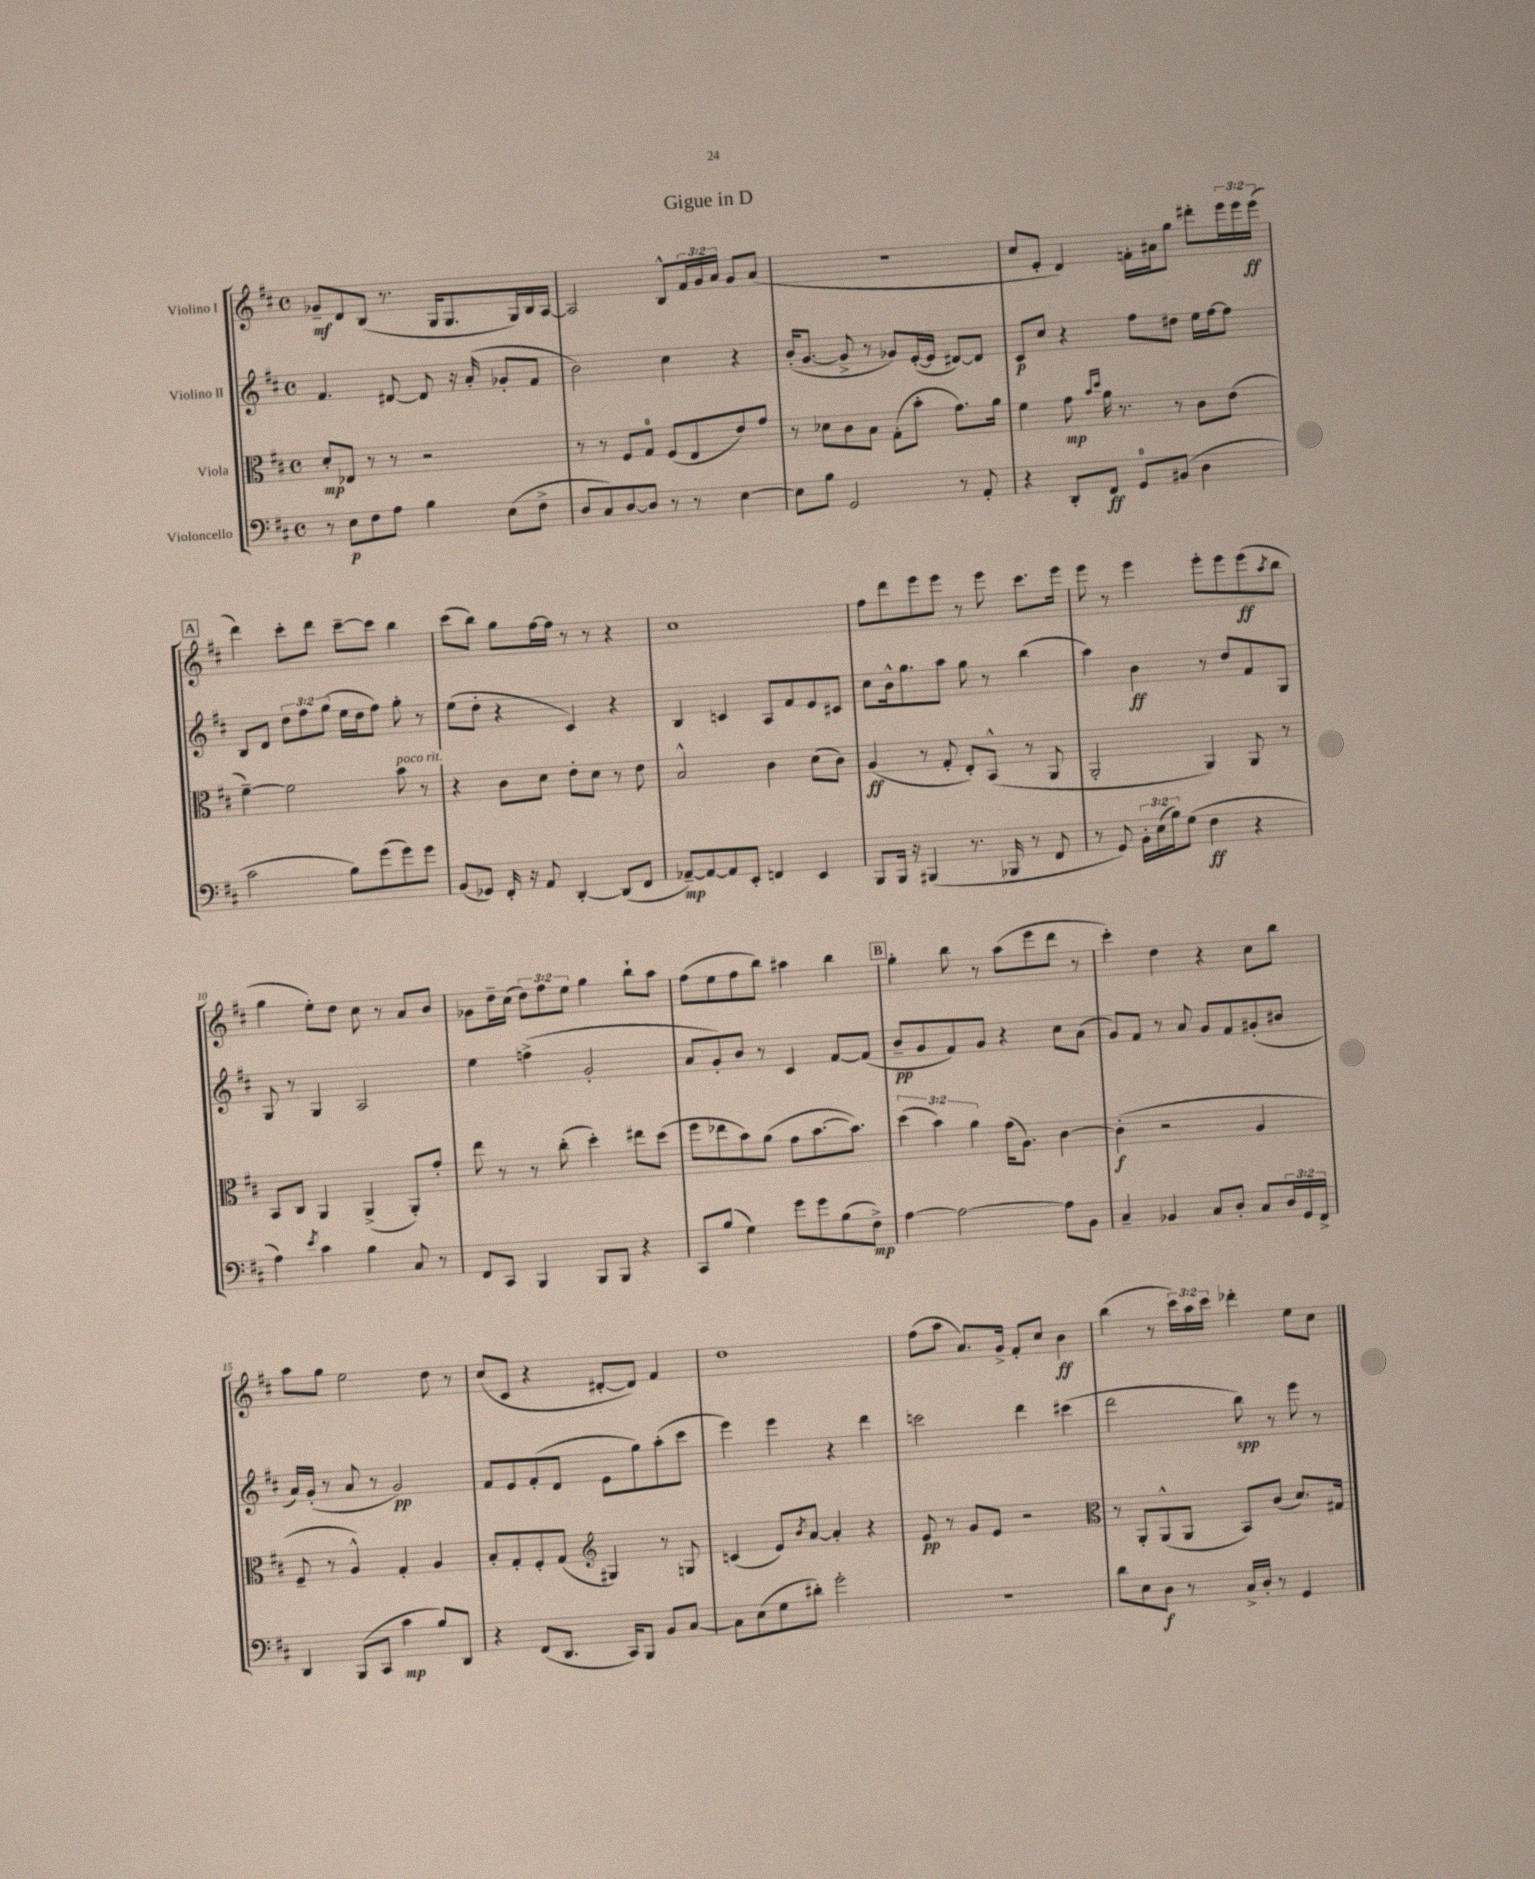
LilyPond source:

\header { title = "Gigue in D" }
<<
\new StaffGroup <<
\new Staff = "s0" \with { instrumentName = "Violino I" } {
    \clef treble \key d \major \defaultTimeSignature \time 4/4 \override Staff.TupletNumber.text = #tuplet-number::calc-fraction-text
    ges'8--\mf d'8 b8( r8. g16 g8. g16) b16 a16~ |
    a2 b8-^ \tuplet 3/2 { fis'16 g'16 a'16 } g'8 a'8( |
    R1 |
    cis''8 e'8-. d'4) f'16-. ais'16 g''8 dis'''8-. \tuplet 3/2 { e'''16 e'''16 e'''16\ff( } |
    \mark \markup { \box "A" } d'''4) cis'''8-. d'''8 cis'''8~-- cis'''8 b''4 |
    cis'''8( b''8) g''8 fis''16~ fis''16 r8 r8 r4 |
    cis''1 |
    fis''8 d'''8 e'''8 e'''8 r8 e'''8 cis'''8. e'''16 |
    e'''8 r8 e'''4 e'''8-. e'''8 e'''8\ff( \acciaccatura { a''8 } b''8 |
    g''4 e''8-.) d''8 cis''8 r8 a'8 b'8 |
    ges'8 d''16-- cis''16( \tuplet 3/2 { d''8) fis''8 e''8 } g''4 b''8-! a''8 |
    fis''8( e''8 fis''8 b''8) ais''4 b''4 |
    \mark \markup { \box "B" } g''4-. b''8 r8 a''8( e'''8 d'''8 r8 |
    cis'''4-.) d''4 r4 cis''8 b''8 |
    a''8 g''8 e''2 d''8 r8 |
    cis''8( cis'8 r4 dis'8~-. dis'8) fis'4 |
    d''1 |
    fis''8( a''8 a'8.) g'16-> fis'8-. cis''8 b'4\ff |
    b''4( r8 \tuplet 3/2 { cis'''16) a''16 cis'''16 } des'''4-. e''8 cis''8 \bar "|." |
}
\new Staff = "s1" \with { instrumentName = "Violino II" } {
    \clef treble \key d \major \defaultTimeSignature \time 4/4 \override Staff.TupletNumber.text = #tuplet-number::calc-fraction-text
    fis'4. dis'8~ dis'8 r16 a'16-.( ges'8-. fis'8 |
    b'2) cis''4 r4 |
    b'16-.( g'8.~ g'8-> r8 ges'8) e'16~-.( e'16 dis'8~) dis'8 |
    cis'8\p cis''8 r4 fis''8 dis''8 e''16 fis''16~ fis''8 |
    \mark \markup { \box "A" } b8 d'8 \tuplet 3/2 { d''8 fis''8 g''8( } e''16 d''16 fis''8) g''8-. r8 |
    e''8( d''8-. r4 cis'4) r4 |
    b4 c'4 a8 fis'8 e'8 cis'8 |
    cis''8 b'16-^ g''8. a''8 g''8 r8 b''4( |
    a''4) b'4\ff r8 d''8 fis'8 g8 |
    g8 r8 g4 a2 |
    e''4 f''4->( g'2-. |
    a'8 g'8-.) b'8 r8 cis'4 fis'8~ fis'8( |
    \mark \markup { \box "B" } b'8--\pp g'8 fis'8) g'8 r4 cis''8 a'8( |
    g'8) fis'8 r8 a'8 g'8 fis'8 gis'8-.( bis'8 |
    a'16) g'16-.( r8 a'8 r8 g'2\pp) |
    fis'8 e'8 fis'8-.( d'8 e'8 g''8) a''8-.( cis'''8 |
    e'''4) e'''4 r4 d'''4 |
    c'''2 d'''4 cis'''4( |
    d'''2 b''8\spp) r8 e'''8 r8 \bar "|." |
}
\new Staff = "s2" \with { instrumentName = "Viola" } {
    \clef alto \key d \major \defaultTimeSignature \time 4/4 \override Staff.TupletNumber.text = #tuplet-number::calc-fraction-text
    d'8-.\mp ees8 r8 r8 r2 |
    r8 r8 fis8 g8-0 fis8( e8 e'8) g'8 |
    r8 des'8 cis'8 b8 g8-.( b'8-. g'8.) a'16 |
    fis'4 g'8\mp \grace { b'16 d''16 } a'16 r8. r8 cis'8 e'8( |
    \mark \markup { \box "A" } fis'4~--) fis'2 b'8^\markup { \italic "poco rit." } r8 |
    r4 cis'8 d'8 e'8-. d'8 r8 e'8 |
    b2-^ cis'4 d'8( cis'8) |
    a4\ff( r8 g8-. e8-.) b,8-^( r8 a,8 |
    a,2-. a,4) a,8 r8 |
    b,8 cis8 a,4 a,4->( a,8-.) g'8-. |
    e''8 r8 r8 cis''8-.( d''4-.) eis''8 d''8( |
    fis''8 ees''8 b'8) a'8( g'8 b'8.~ b'8.) |
    \mark \markup { \box "B" } \tuplet 3/2 { d''4( b'4) a'4 } g'16( a8.) cis'4~ |
    cis'4-.\f( r2 a4 |
    fis8-- r8 a4-^) g4-. a4 |
    b8-. g8-. fis8-. g8( \clef treble gis4) r8 g8 |
    c'4( e'8) \acciaccatura { b'8 } a'8~ a'4-. r4 |
    e'8\pp r8 g'8 e'8 r2 |
    \clef alto r8 a,8-. a,8-^( a,8 b,8) cis'8( d'8.) gis16 \bar "|." |
}
\new Staff = "s3" \with { instrumentName = "Violoncello" } {
    \clef bass \key d \major \defaultTimeSignature \time 4/4 \override Staff.TupletNumber.text = #tuplet-number::calc-fraction-text
    r8 e8\p fis8 a8 b4 e8( fis8-> |
    d8 cis8) d8~ d8 r8 r8 e4~ |
    e8 b8 g,2 r8 a,8-. |
    r4 d,8-. fis,8\ff g,8-0 bis,8( d4 |
    \mark \markup { \box "A" } cis'2 b8) g'8( g'8) g'8 |
    b,8( ges,8) fis,16-. r16 a,8 d,4~-. d,8( fis,8 |
    aes,8~--\mp) aes,8~ aes,8 e,8-. f,4 e,4 |
    b,,8 b,,16 r16 bis,,4( r8. bes,,16 r8 fis,8 |
    r8 g,8) \tuplet 3/2 { b,16-. e16( b16) } g8( fis4\ff r4 |
    a4) \acciaccatura { e'8 } cis'4 b4 cis8 r8 |
    fis,8 cis,8 b,,4 b,,8 b,,8 r4 |
    cis,8 b8( g4) g'8 g'8 b8( fis8->\mp) |
    \mark \markup { \box "B" } a4~ a2~ a8 b,8 |
    cis4-- bes,4 cis8 d8-. cis8 \tuplet 3/2 { d16 g,16 fis,16-> } |
    d,4 b,,8( cis,8 cis'4\mp b8) d,8 |
    r4 fis,8( d,8. cis,16) b,,8 b,8 cis8~ |
    cis8 e8( g8 dis'8-.) g'2-. |
    R1 |
    d'8 e8 d8\f r8 cis16-> d16-. r8 g,4 \bar "|." |
}
>>
>>
